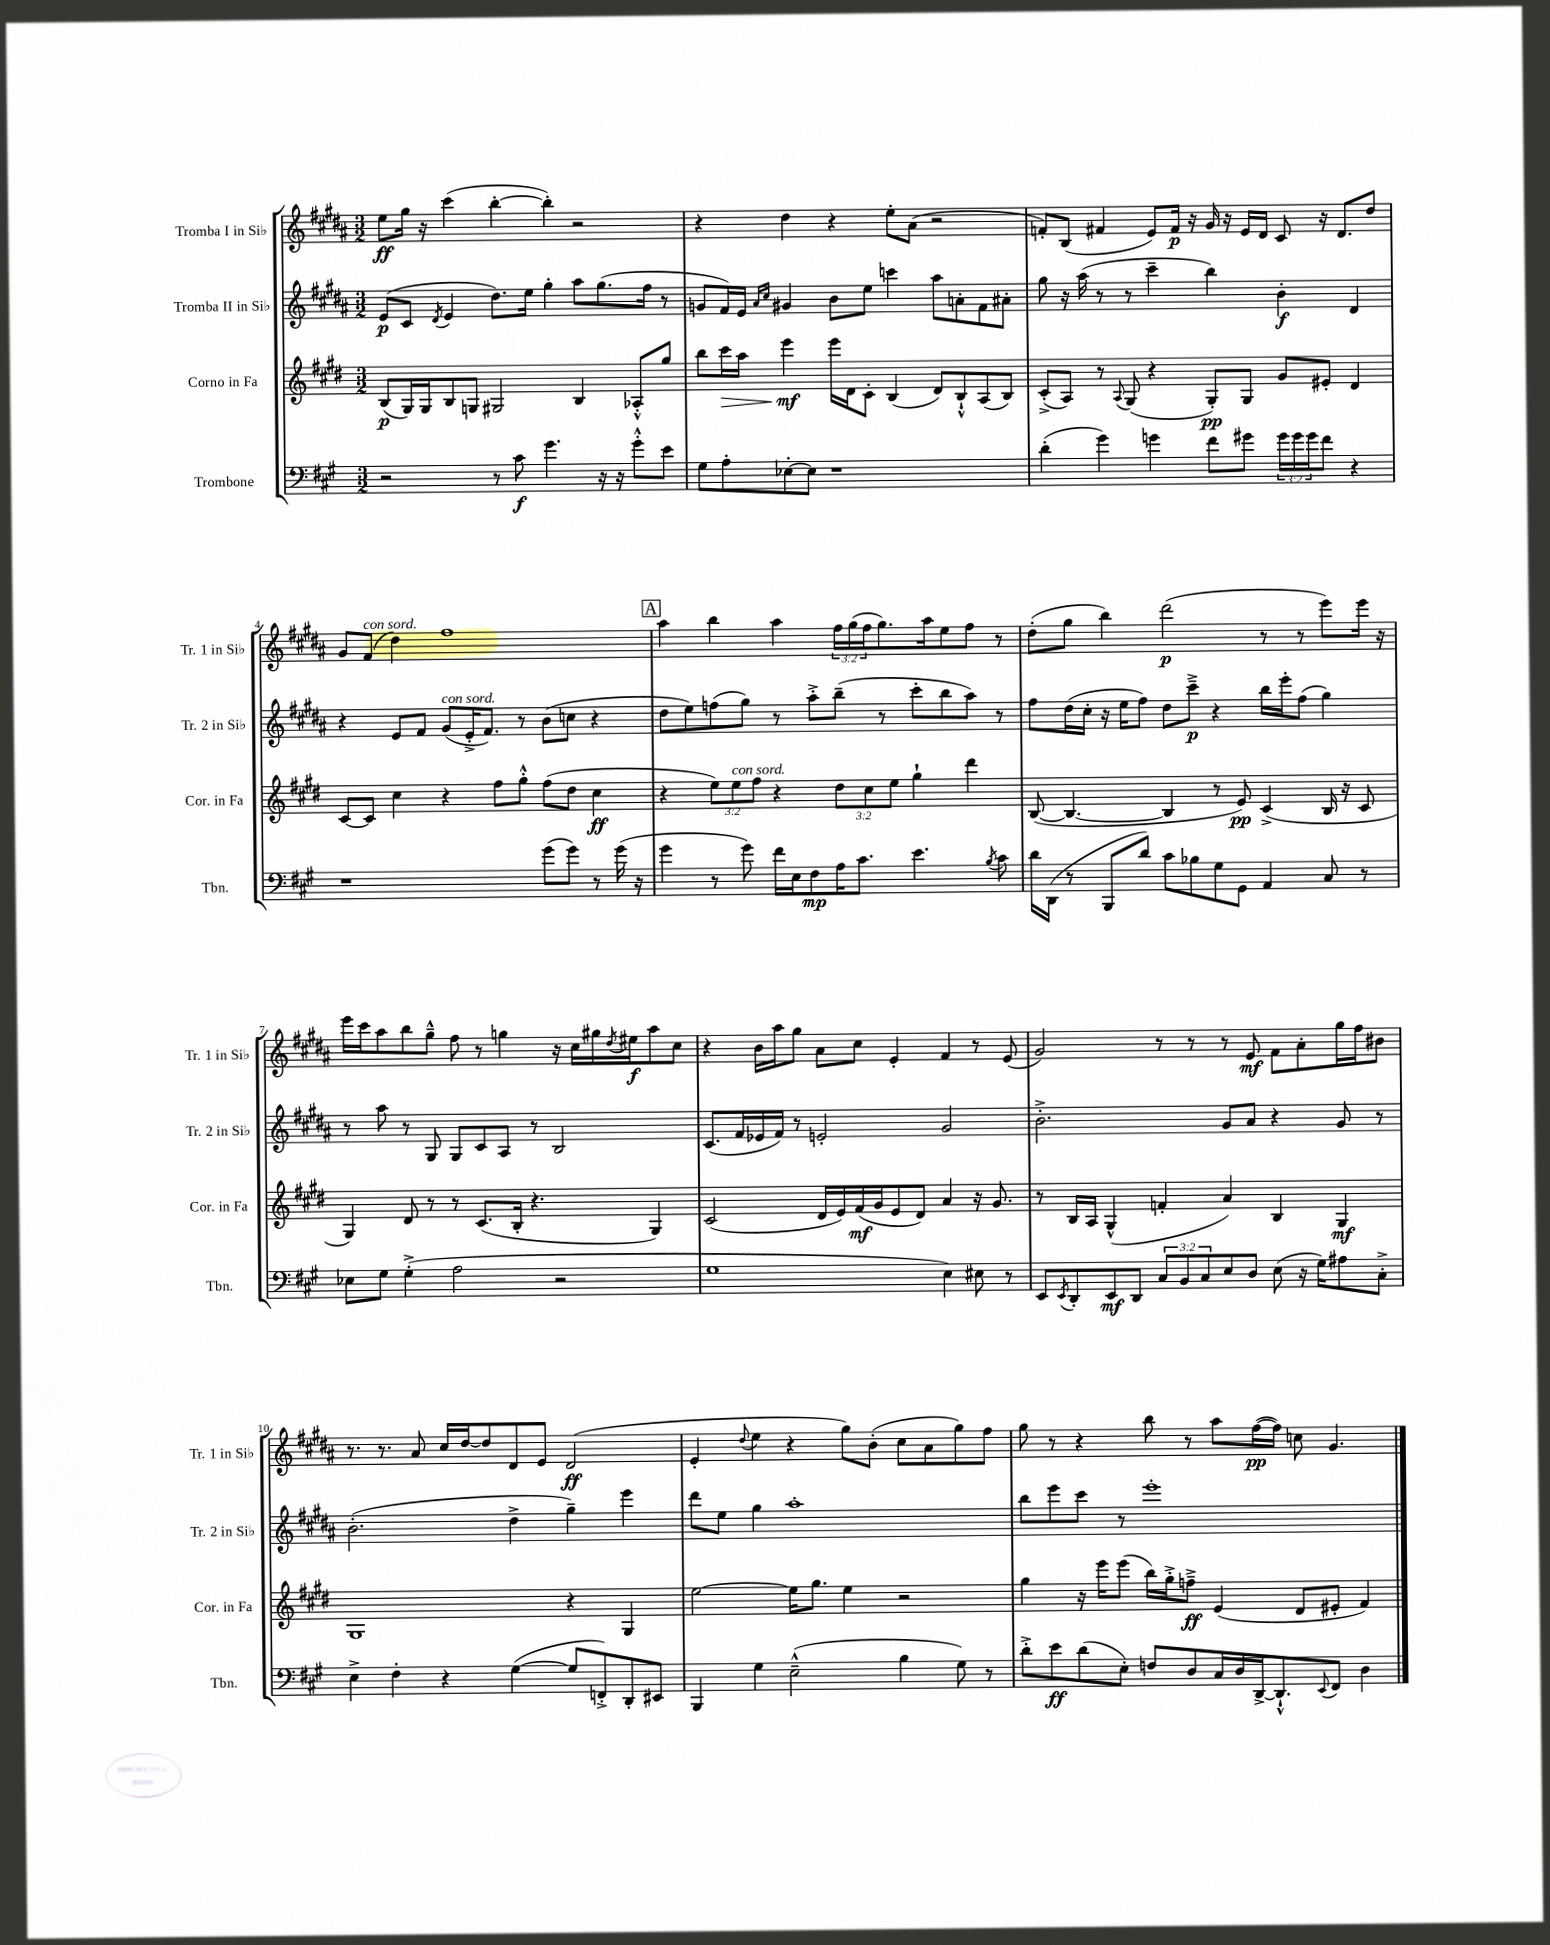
<<
\new StaffGroup <<
\new Staff = "s0" \with { instrumentName = "Tromba I in Sib" shortInstrumentName = "Tr. 1 in Sib" } {
    \clef treble \key b \major \numericTimeSignature \time 3/2 \override Staff.TupletNumber.text = #tuplet-number::calc-fraction-text
    e''8\ff gis''16 r16 cis'''4( b''4~-. b''4-.) r2 |
    r4 dis''4 r4 e''8-. ais'8( r2 |
    f'8-.) b8( fis'4 e'8) fis'16\p r16 gis'16 r16 e'16 dis'16 cis'8 r16 dis'8. dis''8 |
    gis'8 fis'8^\markup { \italic "con sord." }( dis''4) fis''1 |
    \mark \markup { \box "A" } ais''4 b''4 ais''4 \tuplet 3/2 { fis''16 gis''16( fis''16 } gis''8.) ais''16 e''8 fis''8 r8 |
    dis''8-.( gis''8 b''4) dis'''2\p( r8 r8 e'''8) e'''16 r16 |
    e'''16 cis'''16 ais''8 b''8 gis''8---^ fis''8 r8 g''4 r16 cis''16 gis''16 \acciaccatura { dis''8 } eis''16\f ais''8 cis''8 |
    r4 b'16 ais''16 gis''8 ais'8 cis''8 e'4-. fis'4 r8 e'8( |
    gis'2) r8 r8 r8 e'8\mf fis'8 ais'8-. gis''16 fis''16 bis'8 |
    r8. r8. ais'8 cis''16 dis''16~ dis''8 dis'8 e'8 dis'2\ff( |
    e'4-. \appoggiatura { dis''8 } e''4 r4 gis''8) b'8-.( cis''8 ais'8 gis''8) fis''8 |
    gis''8 r8 r4 b''8 r8 ais''8 fis''16~\pp( fis''16) c''8 gis'4. \bar "|." |
}
\new Staff = "s1" \with { instrumentName = "Tromba II in Sib" shortInstrumentName = "Tr. 2 in Sib" } {
    \clef treble \key b \major \numericTimeSignature \time 3/2
    e'8\p( cis'8 \acciaccatura { dis'8 } e'4 dis''8.) e''16 gis''4-. ais''8 gis''8.( fis''16 r8 |
    g'8 fis'16) e'16 \grace { ais'16 cis''16 } gis'4 b'8 e''8 c'''4 ais''8 a'8-. fis'8 ais'8-. |
    gis''8 r16 ais''16( r8 r8 cis'''4-- b''4) b'4-.\f dis'4 |
    r4 e'8 fis'8 gis'8^\markup { \italic "con sord." }( e'16-.-> fis'8.) r8 b'8( c''8 r4 |
    \mark \markup { \box "A" } dis''8 e''8) f''8( gis''8) r8 ais''8-.-> b''8--( r8 cis'''8-. b''8 ais''8) r8 |
    fis''8 dis''16( cis''16-. r16 e''16 fis''8) dis''8 cis'''8--->\p r4 b''16 e'''16-. fis''8( gis''4) |
    r8 ais''8 r8 gis8 gis8 cis'8 ais8 r8 b2 |
    cis'8.( fis'16 ees'16 fis'16) r8 e'2-. gis'2 |
    b'2.-.-> gis'8 ais'8 r4 gis'8 r8 |
    b'2.-.( dis''4-> gis''4--) e'''4 |
    dis'''8 e''8 gis''4 ais''1-. |
    b''8 e'''8 cis'''8 r8 e'''1-. \bar "|." |
}
\new Staff = "s2" \with { instrumentName = "Corno in Fa" shortInstrumentName = "Cor. in Fa" } {
    \clef treble \key e \major \numericTimeSignature \time 3/2 \override Staff.TupletNumber.text = #tuplet-number::calc-fraction-text
    b8\p( gis16) gis16 b8 g8 gis2 b4 aes8-.-^ gis''8 |
    b''8 cis'''16\> a''16 e'''4\mf\! e'''16 dis'16 cis'8-. b4( dis'8) b8-!-^ a8( b8) |
    cis'8-.->( a8) r8 \appoggiatura { a8 } gis8( r4 gis8-.\pp) gis8 gis'8 eis'8-. dis'4 |
    cis'8~ cis'8 cis''4 r4 fis''8 gis''8-.-^ fis''8( dis''8 cis''4\ff |
    \mark \markup { \box "A" } r4 \tuplet 3/2 { e''8) e''8^\markup { \italic "con sord." } fis''8 } r4 \tuplet 3/2 { dis''8 cis''8 e''8 } gis''4-! dis'''4 |
    b8~( b4.~ b4 r8 e'8\pp) cis'4->( b16 r16 cis'8 |
    gis4) dis'8 r8 r8 cis'8.( b16-. r4. gis4) |
    cis'2( dis'16 e'16) fis'16\mf( gis'16 e'8 dis'8) a'4 r16 gis'8. |
    r8 b16 a16 gis4-^( f'4-. a'4) b4 gis4\mf |
    gis1 r4 gis4 |
    e''2~ e''16 gis''8. e''4 r2 |
    gis''4 r16 e'''16 e'''8( b''16) gis''16-.-> f''8--->\ff e'4( dis'8 eis'8-. fis'4) \bar "|." |
}
\new Staff = "s3" \with { instrumentName = "Trombone" shortInstrumentName = "Tbn." } {
    \clef bass \key a \major \numericTimeSignature \time 3/2 \override Staff.TupletNumber.text = #tuplet-number::calc-fraction-text
    r2 r8 cis'8\f gis'4. r16 r16 gis'8-.-^ e'8 |
    gis8 a8-. ees8~-. ees8 r1 |
    d'4-.( gis'4) g'4 fis'8 gis'8 \tuplet 3/2 { gis'16 gis'16 gis'16 } fis'8 r4 |
    r1 gis'8( gis'8) r8 gis'16( r16 |
    \mark \markup { \box "A" } gis'4 r8 gis'8) fis'16 e16 fis8\mp a16 cis'8. e'4. \acciaccatura { b8 } cis'8 |
    d'16 d,16( r8 b,,8 d'8) cis'8 bes8 gis8 gis,8 a,4 cis8 r8 |
    ees8 gis8 gis4-.->( a2 r2 |
    gis1 e4) eis8 r8 |
    e,8 \acciaccatura { e,8 } d,8-. e,8\mf d,8 \tuplet 3/2 { cis8 b,8 cis8 } e8 d8 e8( r16 gis16) ais8 cis8-.-> |
    e4-> fis4-. r4 gis4~( gis8 f,8-.->) d,8-. eis,8 |
    b,,4 gis4 e2---^( b4 gis8) r8 |
    d'8-.-> e'8\ff d'8( e8-.) f8 d8 cis16 d16 d,16~-> d,8.-!-^ \appoggiatura { e,8 } fis,8 d4 \bar "|." |
}
>>
>>
